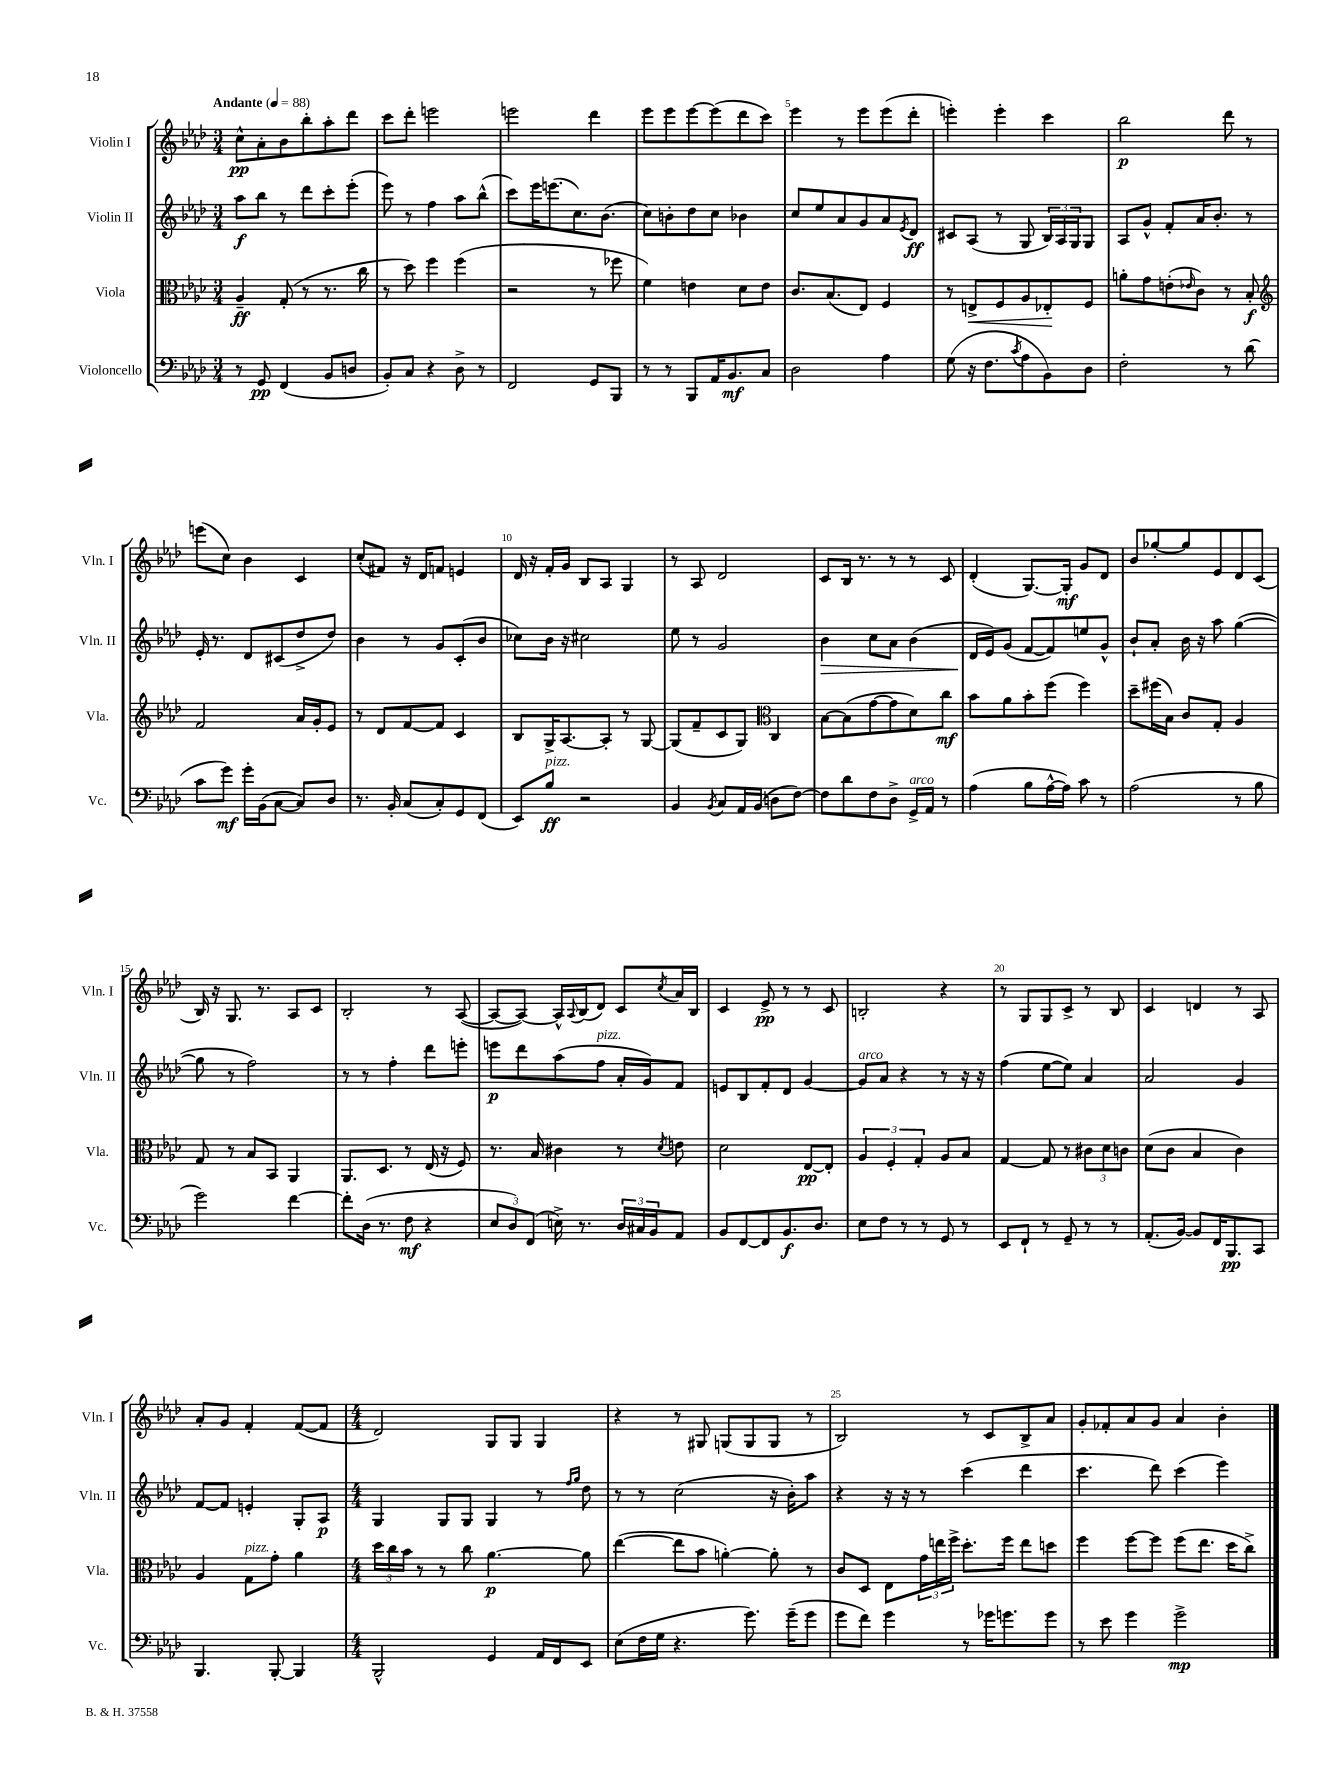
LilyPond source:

<<
\new StaffGroup <<
\new Staff = "s0" \with { instrumentName = "Violin I" shortInstrumentName = "Vln. I" } {
    \clef treble \key aes \major \numericTimeSignature \time 3/4 \tempo "Andante" 4 = 88
    c''8-^\pp aes'8-. bes'8 bes''8-. aes''8-. des'''8 |
    c'''8 des'''8-. e'''2 |
    e'''2 des'''4 |
    ees'''8 ees'''8 ees'''8~ ees'''8( des'''8 c'''8) |
    ees'''4 r8 ees'''8 ees'''8( des'''8-. |
    e'''4-.) e'''4-. c'''4 |
    bes''2\p des'''8 r8 |
    e'''8( c''8) bes'4 c'4 |
    c''8-.( fis'8) r16 des'16 f'8 e'4 |
    des'16 r16 f'16-. g'16 bes8 aes8 g4 |
    r8 aes8 des'2 |
    c'8 bes16 r8. r8 r8 c'8 |
    des'4-.( g8.~) g16-.\mf g'8 des'8 |
    bes'8 ges''8~-. ges''8 ees'8 des'8 c'8( |
    bes16) r16 g8. r8. aes8 c'8 |
    bes2-. r8 aes8~( |
    aes8~ aes8~) aes16-^ \appoggiatura { aes8 } bes16( des'8) c'8 \acciaccatura { c''8 } aes'16 bes16 |
    c'4 ees'8->\pp r8 r8 c'8 |
    b2-. r4 |
    r8 g8 g8 c'8-> r8 bes8 |
    c'4 d'4 r8 aes8 |
    aes'8-. g'8 f'4-. f'8~( f'8 |
    \numericTimeSignature \time 4/4 des'2) g8 g8 g4 |
    r4 r8 gis8 g8( g8 g8 r8 |
    bes2) r8 c'8 bes8-> aes'8 |
    g'8-. fes'8-. aes'8 g'8 aes'4 bes'4-. \bar "|." |
}
\new Staff = "s1" \with { instrumentName = "Violin II" shortInstrumentName = "Vln. II" } {
    \clef treble \key aes \major \numericTimeSignature \time 3/4
    aes''8\f bes''8 r8 des'''8 c'''8-. ees'''8-.( |
    ees'''8) r8 f''4 aes''8 bes''8-^( |
    c'''8) ees'''16 e'''8.( c''8.) bes'8.( |
    c''8) b'8-. des''8 c''8 bes'4 |
    c''8 ees''8 aes'8 g'8 aes'8 \acciaccatura { ees'8 } des'8\ff |
    cis'8 aes8( r8 g8 \tuplet 3/2 { bes16) aes16 g16 } g8 |
    aes8 g'8-^ f'8-. aes'16 bes'8.-. r8 |
    ees'16-. r8. des'8 cis'8( des''8-> des''8) |
    bes'4 r8 g'8 c'8-.( bes'8 |
    ces''8) bes'16 r16 cis''2 |
    ees''8 r8 g'2 |
    bes'4\> c''8 aes'8 bes'4( |
    des'16\! ees'16) g'8( f'8~ f'8) e''8 g'8-^ |
    bes'8-! aes'8-. bes'16 r16 aes''8 g''4~( |
    g''8 r8 f''2) |
    r8 r8 f''4-. des'''8 e'''8-. |
    e'''8\p des'''8 aes''8( f''8^\markup { \italic "pizz." } aes'16-. g'16) f'8 |
    e'8 bes8 f'8-. des'8 g'4~ |
    g'8^\markup { \italic "arco" } aes'8 r4 r8 r16 r16 |
    f''4( ees''8~ ees''8) aes'4 |
    aes'2 g'4 |
    f'8~ f'8 e'4-. g8-. aes8\p |
    \numericTimeSignature \time 4/4 g4 g8 g8 g4 r8 \grace { f''16 g''16 } des''8 |
    r8 r8 c''2( r16 bes'16-.) aes''8 |
    r4 r16 r16 r8 c'''4( des'''4 |
    c'''4. des'''8) c'''4( ees'''4) \bar "|." |
}
\new Staff = "s2" \with { instrumentName = "Viola" shortInstrumentName = "Vla." } {
    \clef alto \key aes \major \numericTimeSignature \time 3/4
    aes4--\ff g8-.( r8 r8. c''16 |
    r8 des''8) f''4 f''4( |
    r2 r8 fes''8 |
    f'4) e'4 des'8 e'8 |
    c'8. bes8.( ees8) f4 |
    r8 e8->\< f8 aes8 ees8-.\! f8 |
    a'8-. g'8 e'8-.( \grace { ees'16 } c'8) r8 bes8-.\f |
    \clef treble f'2 aes'16 g'16-. ees'8 |
    r8 des'8 f'8~ f'8 c'4 |
    bes8 g16-> aes8.~ aes8-. r8 g8~ |
    g8( f'8-- c'8 g8) \clef alto c4 |
    bes8~ bes8( g'8~ g'8 des'8) c''8\mf |
    bes'8 aes'8 bes'8-. f''8( f''4) |
    des''8-- fis''16( bes16) c'8 g8-. aes4 |
    g8 r8 bes8 bes,8 aes,4 |
    aes,8. des8. r8 ees16( r16 f8) |
    r8. bes16 cis'4 r8 \acciaccatura { des'8 } e'8 |
    des'2 ees8~\pp ees8-. |
    \tuplet 3/2 { aes4 f4-. g4-. } aes8 bes8 |
    g4~ g8 r8 \tuplet 3/2 { cis'8 des'8 c'8 } |
    des'8( c'8 bes4 c'4) |
    aes4 g8^\markup { \italic "pizz." } g'8-. aes'4 |
    \numericTimeSignature \time 4/4 \tuplet 3/2 { des''16 c''16 bes'16 } r8 r8 c''8 aes'4.~\p aes'8 |
    ees''4~( ees''8 bes'8 a'4~-.) a'8-. r8 |
    c'8 des8 ees8 \tuplet 3/2 { g'16 e''16 f''16-> } des''8.-. f''16 e''8 d''8 |
    f''4 f''8~ f''8 f''8( ees''8. des''16 c''8->) \bar "|." |
}
\new Staff = "s3" \with { instrumentName = "Violoncello" shortInstrumentName = "Vc." } {
    \clef bass \key aes \major \numericTimeSignature \time 3/4
    r8 g,8\pp f,4( bes,8 d8 |
    bes,8-.) c8 r4 des8-> r8 |
    f,2 g,8 bes,,8 |
    r8 r8 bes,,8 aes,16 bes,8.\mf c8 |
    des2 aes4 |
    g8( r16 f8. \acciaccatura { c'8 } aes8 bes,8) des8 |
    f2-. r8 des'8( |
    c'8 g'8\mf) g'16-. bes,16( c8~ c8) des8 |
    r8. bes,16-. c8( c8-.) g,8 f,8( |
    ees,8) bes8\ff^\markup { \italic "pizz." } r2 |
    bes,4 \acciaccatura { bes,8 } c8 aes,16 bes,16( d8 f8~) |
    f8 des'8 f8 des8-> g,16->^\markup { \italic "arco" } aes,16 r8 |
    aes4( bes8 aes16~-^ aes16) c'8 r8 |
    aes2( r8 bes8 |
    g'2) f'4~ |
    f'8-. des16( r8. f8\mf r4 |
    \tuplet 3/2 { ees8 des8) f,8( } e16->) r8. \tuplet 3/2 { des16 cis16 bes,16 } aes,8 |
    bes,8 f,8~ f,8 bes,8.\f des8. |
    ees8 f8 r8 r8 g,8 r8 |
    ees,8 f,8-! r8 g,8-- r8 r8 |
    aes,8.-.( bes,16~) bes,8 f,16 bes,,8.\pp c,8 |
    bes,,4. bes,,8~-. bes,,4 |
    \numericTimeSignature \time 4/4 bes,,2-^ g,4 aes,16 f,16 ees,8 |
    ees8( f16 g16 r4. g'8.) g'16--( g'8 |
    g'8 f'8) g'4 r8 ges'16 g'8. g'8 |
    r8 ees'8 g'4 g'2->\mp \bar "|." |
}
>>
>>
\layout { \context { \Score \override BarNumber.break-visibility = ##(#f #t #t) barNumberVisibility = #(every-nth-bar-number-visible 5) } }
